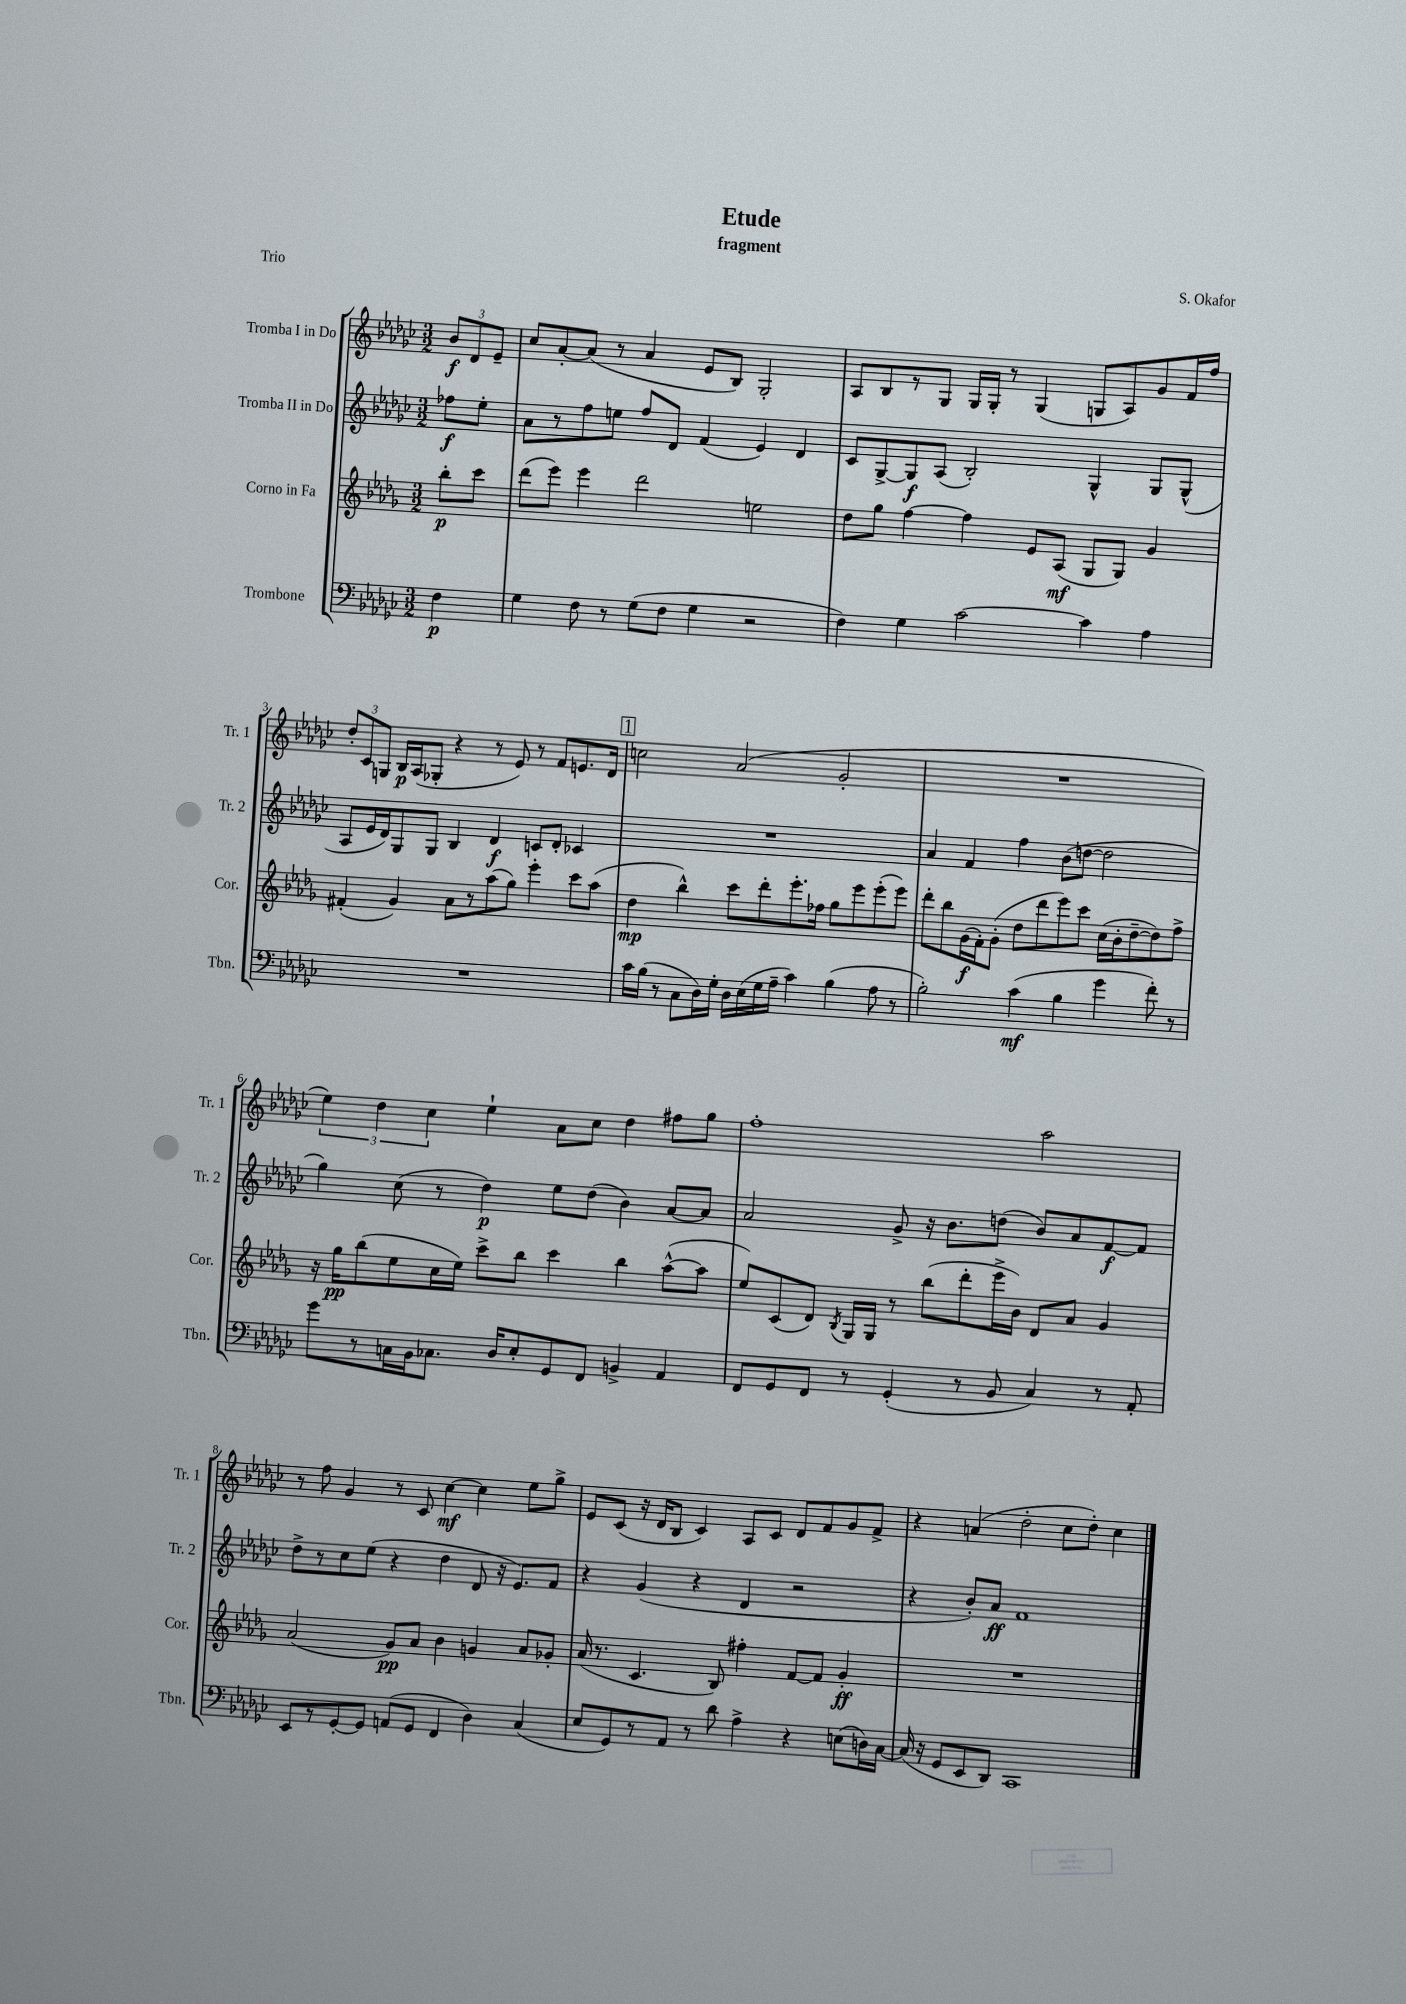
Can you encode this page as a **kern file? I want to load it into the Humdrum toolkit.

**kern	**kern	**kern	**kern
*staff4	*staff3	*staff2	*staff1
*clefF4	*clefG2	*clefG2	*clefG2
*k[b-e-a-d-g-c-]	*k[b-e-a-d-g-]	*k[b-e-a-d-g-c-]	*k[b-e-a-d-g-c-]
*M3/2	*M3/2	*M3/2	*M3/2
4F	8bb-'	8ff-	12b-
.	.	.	12d-
.	8ccc	8ee-'	.
.	.	.	12e-~
=	=	=	=
4G-	(8ddd-	8a-	8cc-
.	8eee-)	8r	[8a-'
8F	4eee-	8ff	(8a-]
8r	.	8ee	8r
(8G-	2ddd-	8ff	4a-
8F	.	8d-	.
4G-	.	(4f	8e-
.	.	.	8B-)
2r	2ee	4e-)	2G-'
.	.	4d-	.
=	=	=	=
4F)	8dd-	8c-	8A-
.	8gg-	[8G-^	8B-
4G-	[4ff	8G-]	8r
.	.	(8A-	8G-
[2c-	4ff]	2B-')	16G-
.	.	.	16G-'
.	.	.	8r
.	8e-	.	(4G-
.	(8A-	.	.
4c-]	8G-	4G-^^	8G
.	8G-)	.	8A-)
4A-	4g-	8G-	8g-
.	.	(8G-^^	16f
.	.	.	16ff
=	=	=	=
1.r	(4f#'	8A-	12dd-'
.	.	.	12c-
.	.	16e-	.
.	.	.	12G
.	.	16d-)	.
.	4g-)	8G-	16B-
.	.	.	(16A-
.	.	8G-	8G-'
.	8a-	4B-	4r
.	8r	.	.
.	(8aa-	4d-	8r
.	8gg-)	.	8e-)
.	4eee-'	8c	8r
.	.	8d-'	8f
.	8ccc	4c-	8.e
.	(8aa-	.	.
.	.	.	16d-
=	=	=	=
16c-	4dd-	1.r	2cc
(16B-	.	.	.
8r	.	.	.
8C-	4bb-^^)	.	.
16D-)	.	.	.
16G-'	.	.	.
16D-	8ccc	.	(2a-
(16E-	.	.	.
16G-	8ddd-'	.	.
16A-~	.	.	.
4c-)	8.eee-'	.	.
.	16ff-	.	.
(4B-	8gg-	.	2g-'
.	8eee-	.	.
8A-	(8eee-'	.	.
8r	8eee-)	.	.
=	=	=	=
2B-')	8ddd-'	4a-	1.r
.	8bb-	.	.
.	(16g-	4f	.
.	16f')	.	.
.	(8g-'	.	.
(4c-	8dd-	4ff	.
.	8ddd-	.	.
4B-	8eee-)	(8b-	.
.	8ccc	[8dd	.
4g-	(16cc	2dd]	.
.	16b-'	.	.
.	[8dd-~	.	.
8f')	8dd-])	.	.
8r	8ff^	.	.
=	=	=	=
8g-	16r	4gg-)	6ee-)
.	16gg-	.	.
8r	(8bb-	.	.
.	.	.	6dd-
16C	8ee-	(8cc-	.
16BB-	.	.	.
.	.	.	6cc-
8.C-	16cc	8r	.
.	16ee-)	.	.
.	8ccc^	4dd-)	4ee-`
16D-	.	.	.
8E-'	8bb-	.	.
8GG-	4ccc	8ee-	8a-
8FF	.	(8dd-	8cc-
4BB^	4bb-	4b-)	4dd-
4AA-	([8aa-^^	[8a-	8ff#
.	8aa-]	8a-]	8gg-
=	=	=	=
8FF	8ee-)	2a-	1ff'
8GG-	(8c	.	.
8FF	8d-)	.	.
.	8qB-	.	.
8r	16G-	.	.
.	16G-	.	.
(4GG-'	8r	8g-^	.
.	(8bb-	16r	.
.	.	8.b-	.
8r	8ddd-'	.	.
8BB-	16eee-^	(8dd	.
.	16b-)	.	.
4C-)	8d-	8b-)	2aa-
.	8a-	8a-	.
8r	4g-	[8f	.
8AA-'	.	8f]	.
=	=	=	=
8EE-	(2a-	8dd-^	8r
8r	.	8r	8ff
[8GG-'	.	8cc-	4g-
8GG-]	.	(8ee-	.
(8AA	8g-)	4r	8r
8GG-	8a-	.	8c-
4FF	4b-	4dd-	[4cc-
4D-)	4g	8d-	4cc-]
.	.	16r	.
.	.	8.e-)	.
(4C-	8a-	.	8ee-
.	8g-'	8f	8gg-^
=	=	=	=
8E-	(16a-	4r	8e-
.	8.r	.	.
8GG-)	.	.	(8c-
8r	4.c	(4g-	16r
.	.	.	16d-
8AA-	.	.	8B-
8r	.	4r	4c-)
8d-	8B-)	.	.
4A-^	4ff#'	4d-	8A-
.	.	.	8c-
4r	[8f	2r	8d-
.	8f]	.	8f
(8E	4g-'	.	8g-
16D)	.	.	8f^
[16C-	.	.	.
=	=	=	=
(16C-]	1.r	4r	4r
16r	.	.	.
8GG-	.	.	.
8EE-	.	8b-')	(4a
8DD-)	.	8a-	.
1CC-	.	1f	2dd-'
.	.	.	8cc-
.	.	.	8dd-')
.	.	.	4cc-
==	==	==	==
*-	*-	*-	*-
